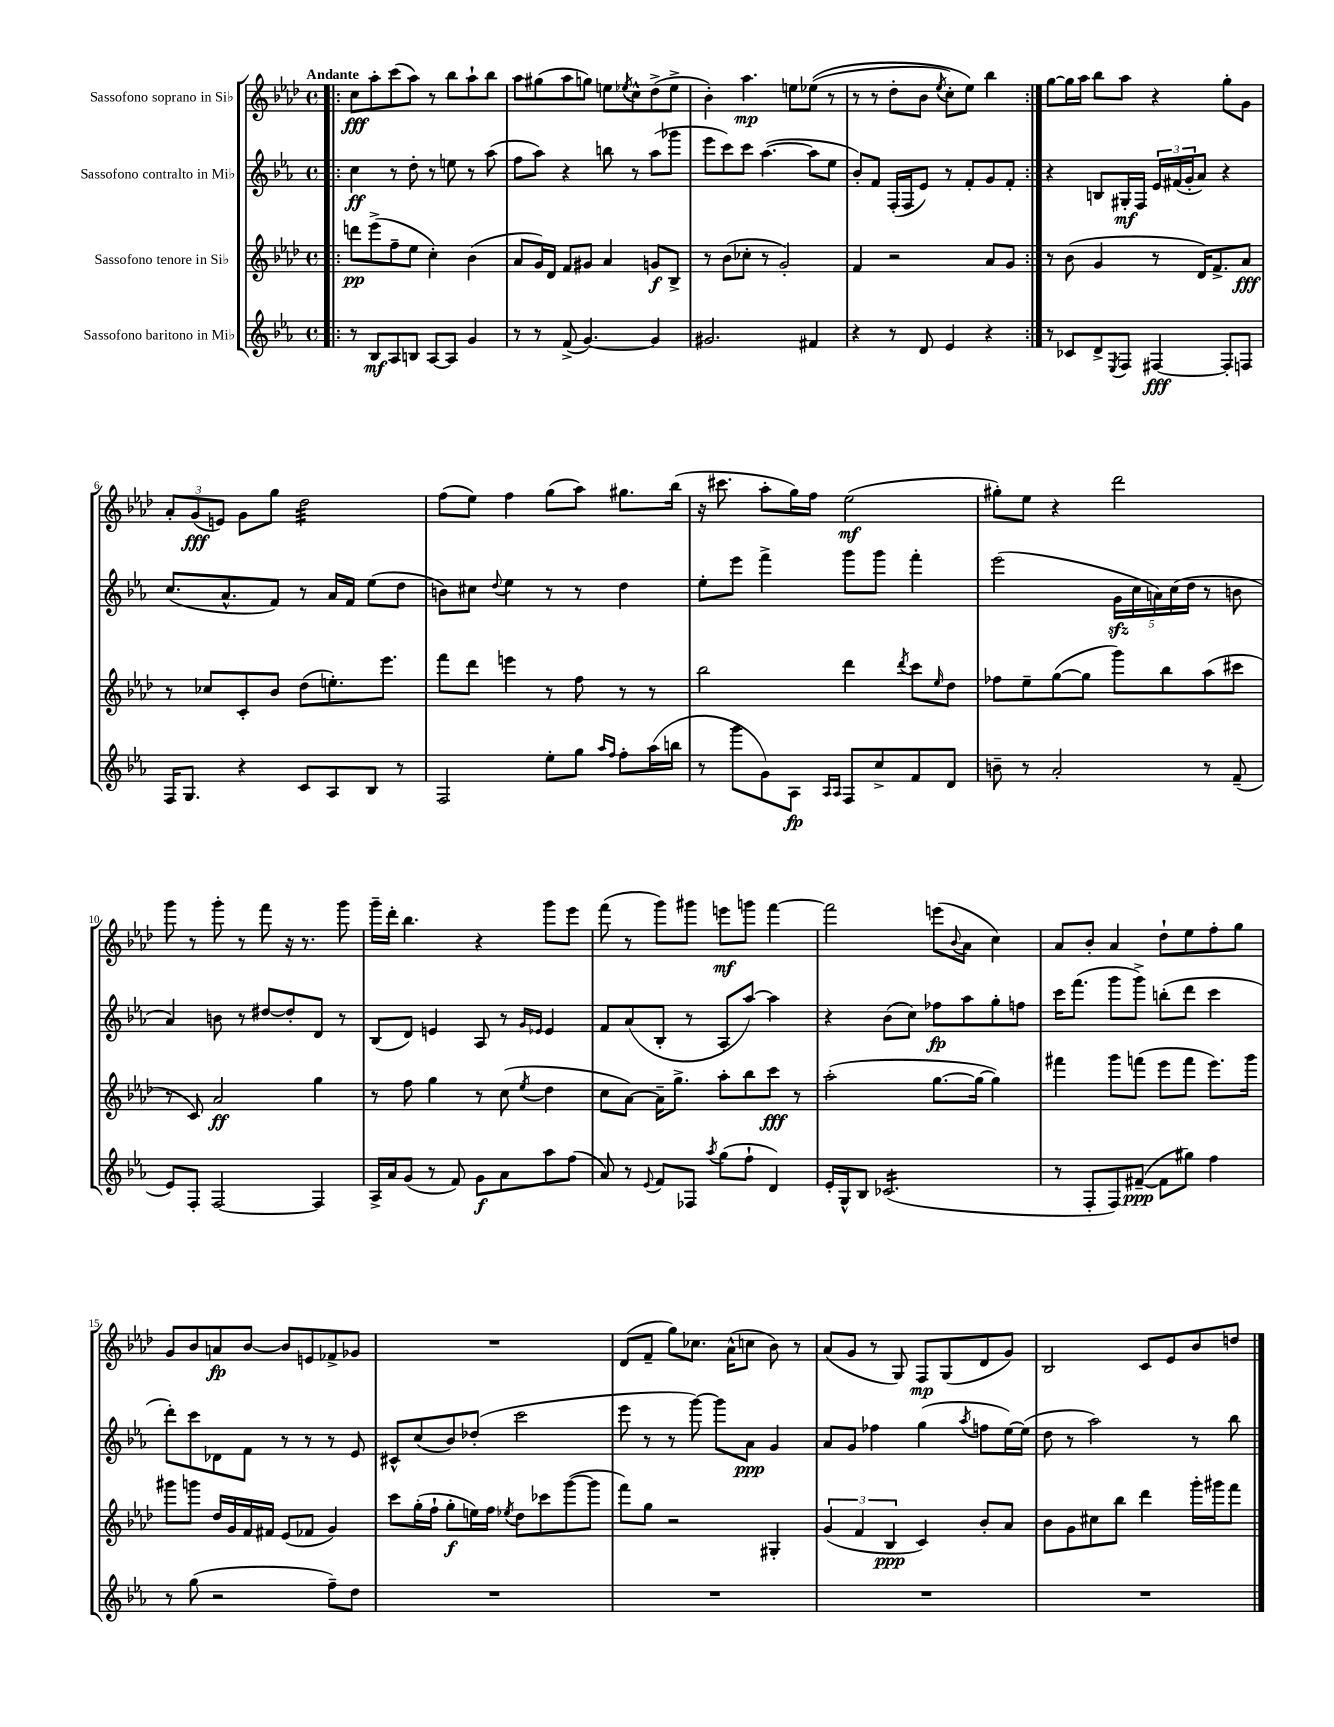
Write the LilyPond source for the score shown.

<<
\new StaffGroup <<
\new Staff = "s0" \with { instrumentName = "Sassofono soprano in Sib" } {
    \clef treble \key aes \major \defaultTimeSignature \time 4/4 \tempo "Andante"
    \repeat volta 2 { \bar ".|:" c''8\fff aes''8-. c'''8( aes''8) r8 bes''8 aes''8-! bes''8 |
    aes''8 gis''8( aes''8 g''8) e''8 \acciaccatura { ees''8 } c''8-^ des''8->( ees''8-> |
    bes'4-.) aes''4.\mp e''8 ees''8(\( r8 |
    r8 r8 des''8-. bes'8 \acciaccatura { ees''8 } c''8-.) ees''8\) bes''4 | }
    g''8~ g''16 aes''16 bes''8 aes''8 r4 g''8-. g'8 |
    \tuplet 3/2 { aes'8-. g'8\fff( e'8) } g'8 g''8 des''2:32 |
    f''8( ees''8) f''4 g''8( aes''8) gis''8. bes''16( |
    r16 cis'''8. aes''8-. g''16) f''16 ees''2\mf( |
    gis''8-.) ees''8 r4 des'''2 |
    g'''8 r8 g'''8-. r8 f'''8 r16 r8. g'''8 |
    g'''16-- des'''16-. bes''4. r4 g'''8 ees'''8 |
    f'''8( r8 g'''8) gis'''8 e'''8\mf g'''8 f'''4~ |
    f'''2 e'''8( \appoggiatura { bes'8 } aes'8 c''4) |
    aes'8 bes'8-. aes'4 des''8-! ees''8 f''8-. g''8 |
    g'8 bes'8 a'8\fp bes'8~ bes'8 e'8 fes'8-> ges'8 |
    R1 |
    des'8( f'8-- g''8) ces''8. aes'16-^( c''8 bes'8) r8 |
    aes'8( g'8 r8 g8) f8\mp g8( des'8 g'8) |
    bes2 c'8 ees'8 bes'8 d''8 \bar "|." |
}
\new Staff = "s1" \with { instrumentName = "Sassofono contralto in Mib" } {
    \clef treble \key ees \major \defaultTimeSignature \time 4/4
    \repeat volta 2 { \bar ".|:" c''4\ff r8 d''8-. r8 e''8 r8 aes''8( |
    f''8 aes''8) r4 b''8 r8 aes''8( ges'''8 |
    ees'''8 c'''8) c'''8 aes''4.~( aes''8 ees''8 |
    bes'8-.) f'8 f16-.( f16 ees'8) r8 f'8-. g'8 f'8-. | }
    r4 b8 gis16-.\mf f16 \tuplet 3/2 { ees'16 fis'16( g'16-. } aes'8) r4 |
    c''8.( aes'8.-^ f'8) r8 aes'16 f'16 ees''8( d''8 |
    b'8) cis''8 \appoggiatura { d''8 } ees''4 r8 r8 d''4 |
    ees''8-. ees'''8 f'''4-> g'''8 g'''8 f'''4-. |
    ees'''2( \tuplet 5/4 { g'16\sfz c''16 a'16) c''16( d''16 } r8 b'8 |
    aes'4) b'8 r8 dis''8~ dis''8-. d'8 r8 |
    bes8( d'8) e'4 aes8 r8 \grace { g'16 ees'16 } ees'4 |
    f'8 aes'8( bes8-. r8 aes8-. aes''8~) aes''4 |
    r4 bes'8( c''8) fes''8\fp aes''8 g''8-. f''8 |
    c'''16 f'''8.( g'''8 g'''8->) b''8-.( d'''8 c'''4 |
    d'''8-.) c'''8 des'8 f'8 r8 r8 r8 ees'8 |
    cis'8-^ c''8( bes'8) des''8-.( c'''2 |
    ees'''8 r8 r8 g'''8~) g'''8 aes'8\ppp g'4 |
    aes'8 g'8 fes''4 g''4( \acciaccatura { aes''8 } f''8 ees''16~) ees''16( |
    d''8 r8 aes''2) r8 bes''8 \bar "|." |
}
\new Staff = "s2" \with { instrumentName = "Sassofono tenore in Sib" } {
    \clef treble \key aes \major \defaultTimeSignature \time 4/4
    \repeat volta 2 { \bar ".|:" d'''8\pp ees'''8->( f''8-- ees''8 c''4-.) bes'4( |
    aes'8 g'16) des'16 f'8 gis'8 aes'4 g'8\f bes8-> |
    r8 bes'8( ces''8-. r8 g'2-.) |
    f'4 r2 aes'8 g'8 | }
    r8 bes'8( g'4 r8 des'16) f'8.-> aes'8\fff |
    r8 ces''8 c'8-. bes'8 des''8( e''8.-.) ees'''8. |
    f'''8 des'''8 e'''4 r8 f''8 r8 r8 |
    bes''2 des'''4 \acciaccatura { des'''8 } c'''8 \grace { ees''16 } des''8 |
    fes''8 ees''8-- g''8~( g''8 g'''8) bes''8 aes''8( cis'''8 |
    r8 c'8) aes'2\ff g''4 |
    r8 f''8 g''4 r8 c''8( \acciaccatura { ees''8 } des''4 |
    c''8 aes'8~) aes'16-- g''8.-> aes''8-. bes''8 c'''8\fff r8 |
    aes''2-.( g''8.~ g''16~ g''4) |
    fis'''4 g'''8 f'''8( ees'''8 f'''8 ees'''8.) g'''16 |
    gis'''8 g'''8 des''16 g'16 f'16 fis'16 ees'8( fes'8 g'4) |
    c'''8 g''16-.( f''16-! g''8-.\f e''16) f''16 \acciaccatura { ees''8 } des''8 ces'''8 g'''8~( g'''8 |
    f'''8) g''8 r2 gis4-. |
    \tuplet 3/2 { g'4( f'4 bes4\ppp } c'4) bes'8-. aes'8 |
    bes'8 g'8 cis''8 bes''8 des'''4 g'''16-. gis'''16 f'''8 \bar "|." |
}
\new Staff = "s3" \with { instrumentName = "Sassofono baritono in Mib" } {
    \clef treble \key ees \major \defaultTimeSignature \time 4/4
    \repeat volta 2 { \bar ".|:" r8 bes8\mf aes8 b8 aes8~ aes8 g'4 |
    r8 r8 f'8->( g'4.~) g'4 |
    gis'2. fis'4 |
    r4 r8 d'8 ees'4 r4 | }
    r8 ces'8 d'8-> \acciaccatura { ees8 } f8 fis4~\fff fis8-. f8 |
    f16 g8. r4 c'8 aes8 bes8 r8 |
    f2 ees''8-. g''8 \grace { aes''16 f''16 } f''8-. aes''16( b''16 |
    r8 g'''8 g'8) aes8\fp \grace { aes16 aes16 } f8 c''8-> f'8 d'8 |
    b'8-- r8 aes'2-. r8 f'8--( |
    ees'8) f8-. f2~ f4 |
    aes16-> aes'16 g'8( r8 f'8) g'8\f aes'8 aes''8 f''8( |
    aes'8) r8 \appoggiatura { ees'8 } f'8 fes8 \acciaccatura { aes''8 } g''8( f''8-! d'4) |
    ees'16-. g16-^ bes8 ces'2.:16( |
    r8 f8-. f8) fis'8~--\ppp( fis'8 gis''8) f''4 |
    r8 g''8( r2 f''8--) d''8 |
    R1 |
    R1 |
    R1 |
    R1 \bar "|." |
}
>>
>>
